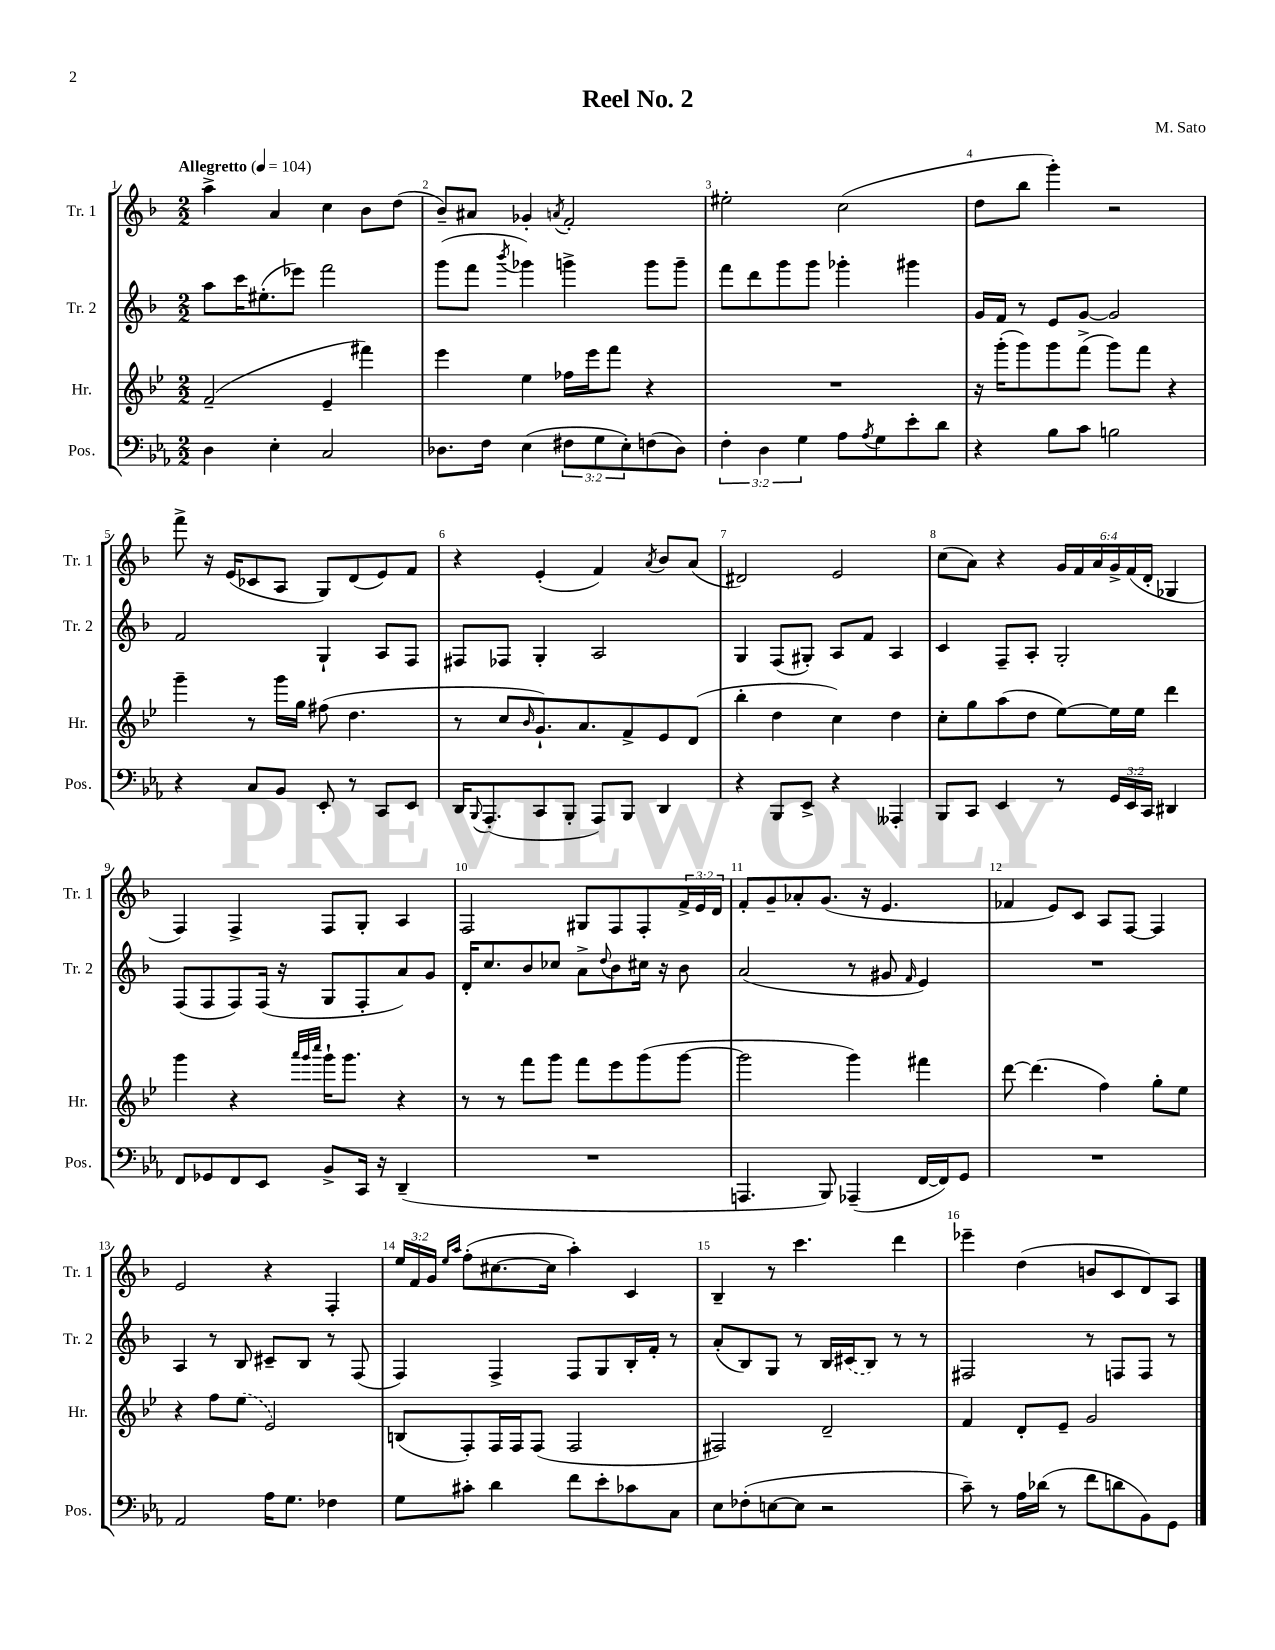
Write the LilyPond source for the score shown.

\header { title = "Reel No. 2" composer = "M. Sato" }
<<
\new StaffGroup <<
\new Staff = "s0" \with { instrumentName = "Tr. 1" shortInstrumentName = "Tr. 1" } {
    \clef treble \key f \major \numericTimeSignature \time 2/2 \override Staff.TupletNumber.text = #tuplet-number::calc-fraction-text \tempo "Allegretto" 4 = 104
    a''4-> a'4 c''4 bes'8 d''8( |
    bes'8--) ais'8 ges'4-. \acciaccatura { a'8 } f'2-. |
    eis''2-. c''2( |
    d''8 bes''8 g'''4-.) r2 |
    f'''8-> r16 e'16( ces'8 a8 g8) d'8( e'8) f'8 |
    r4 e'4-.( f'4) \acciaccatura { a'8 } bes'8 a'8( |
    dis'2) e'2 |
    c''8( a'8) r4 \tuplet 6/4 { g'16 f'16 a'16 g'16-> f'16( d'16-. } ges4 |
    f4) f4-> f8 g8-. a4 |
    f2 gis8 f8 f8-. \tuplet 3/2 { f'16-> e'16 d'16 } |
    f'8-. g'8-- aes'8-. g'8.( r16 e'4. |
    fes'4 e'8) c'8 a8 f8~ f4 |
    e'2 r4 f4-. |
    \tuplet 3/2 { e''16 f'16 g'16 } \grace { e''16 a''16 } f''8-.( cis''8.~ cis''16 a''4-.) c'4 |
    bes4-- r8 c'''4. d'''4 |
    ees'''4-- d''4( b'8 c'8 d'8) a8 \bar "|." |
}
\new Staff = "s1" \with { instrumentName = "Tr. 2" shortInstrumentName = "Tr. 2" } {
    \clef treble \key f \major \numericTimeSignature \time 2/2
    a''8 c'''16 eis''8.-.( ees'''8) f'''2 |
    g'''8( f'''8 \acciaccatura { bes'''8 } ges'''4) g'''4-> g'''8 g'''8-- |
    f'''8 d'''8 g'''8 g'''8 ges'''4-. gis'''4 |
    g'16 f'16 r8 e'8 g'8~ g'2 |
    f'2 g4-! a8 f8 |
    fis8 fes8 g4-. a2 |
    g4 f8( gis8-.) a8 f'8 a4 |
    c'4 f8-- a8-. g2-. |
    f8( f8 f8) f16( r16 g8 f8-. a'8) g'8 |
    d'16-. c''8. bes'8 ces''8 a'8-> \appoggiatura { d''8 } bes'8 cis''16 r16 bes'8 |
    a'2( r8 gis'8 \grace { f'16 } e'4) |
    R1 |
    a4 r8 bes8 cis'8-- bes8 r8 f8( |
    f4) f4-> f8 g8 bes16-. f'16-. r8 |
    a'8-.( bes8) g8 r8 bes16 \once \slurDashed cis'16( bes8) r8 r8 |
    fis2 r8 f8 f8 r8 \bar "|." |
}
\new Staff = "s2" \with { instrumentName = "Hr." shortInstrumentName = "Hr." } {
    \clef treble \key bes \major \numericTimeSignature \time 2/2
    f'2--( ees'4-- fis'''4) |
    ees'''4 ees''4 fes''16 ees'''16 f'''8 r4 |
    R1 |
    r16 g'''16-.( g'''8) g'''8 f'''8->( g'''8) f'''8 r4 |
    g'''4-- r8 g'''16 g''16 fis''8( d''4. |
    r8 c''8 \grace { bes'16 } g'8.-!) a'8. f'8-> ees'8 d'8( |
    bes''4-. d''4 c''4) d''4 |
    c''8-. g''8 a''8( d''8 ees''8~) ees''16 ees''16 d'''4 |
    g'''4 r4 \grace { a'''32 g'''32 c''''32 } g'''16-! g'''8. r4 |
    r8 r8 f'''8 g'''8 f'''8 ees'''8 g'''8( g'''8~ |
    g'''2 g'''4) fis'''4 |
    d'''8~ d'''4.( f''4) g''8-. ees''8 |
    r4 f''8 \once \slurDashed ees''8( ees'2) |
    b8( f8-.) f16 f16 f8( f2 |
    fis2) d'2-- |
    f'4 d'8-. ees'8-- g'2 \bar "|." |
}
\new Staff = "s3" \with { instrumentName = "Pos." shortInstrumentName = "Pos." } {
    \clef bass \key ees \major \numericTimeSignature \time 2/2 \override Staff.TupletNumber.text = #tuplet-number::calc-fraction-text
    d4 ees4-. c2 |
    des8. f16 ees4( \tuplet 3/2 { fis8 g8 ees8-.) } f8( des8) |
    \tuplet 3/2 { f4-. d4 g4 } aes8 \acciaccatura { aes8 } g8 ees'8-. d'8 |
    r4 bes8 c'8 b2 |
    r4 c8 bes,8 ees,8-. r8 c,8 ees,8 |
    d,16 \appoggiatura { bes,,8 } aes,,8.-.( c,8 bes,,8-. aes,,8) bes,,8 d,4 |
    r4 bes,,8 ees,8-> r4 aeses,,4-. |
    bes,,8 c,8 ees,4 r8 \tuplet 3/2 { g,16 ees,16 c,16 } dis,4 |
    f,8 ges,8 f,8 ees,8 bes,8-> c,16 r16 d,4--( |
    R1 |
    a,,4. bes,,8) aes,,4--( f,16~ f,16) g,8 |
    R1 |
    aes,2 aes16 g8. fes4 |
    g8 cis'8-. d'4 f'8 ees'8-. ces'8 c8 |
    ees8 fes8-.( e8~ e8 r2 |
    c'8--) r8 aes16 des'16( r8 f'8 d'8 bes,8) g,8 \bar "|." |
}
>>
>>
\layout { \context { \Score \override BarNumber.break-visibility = ##(#f #t #t) barNumberVisibility = #all-bar-numbers-visible } }
